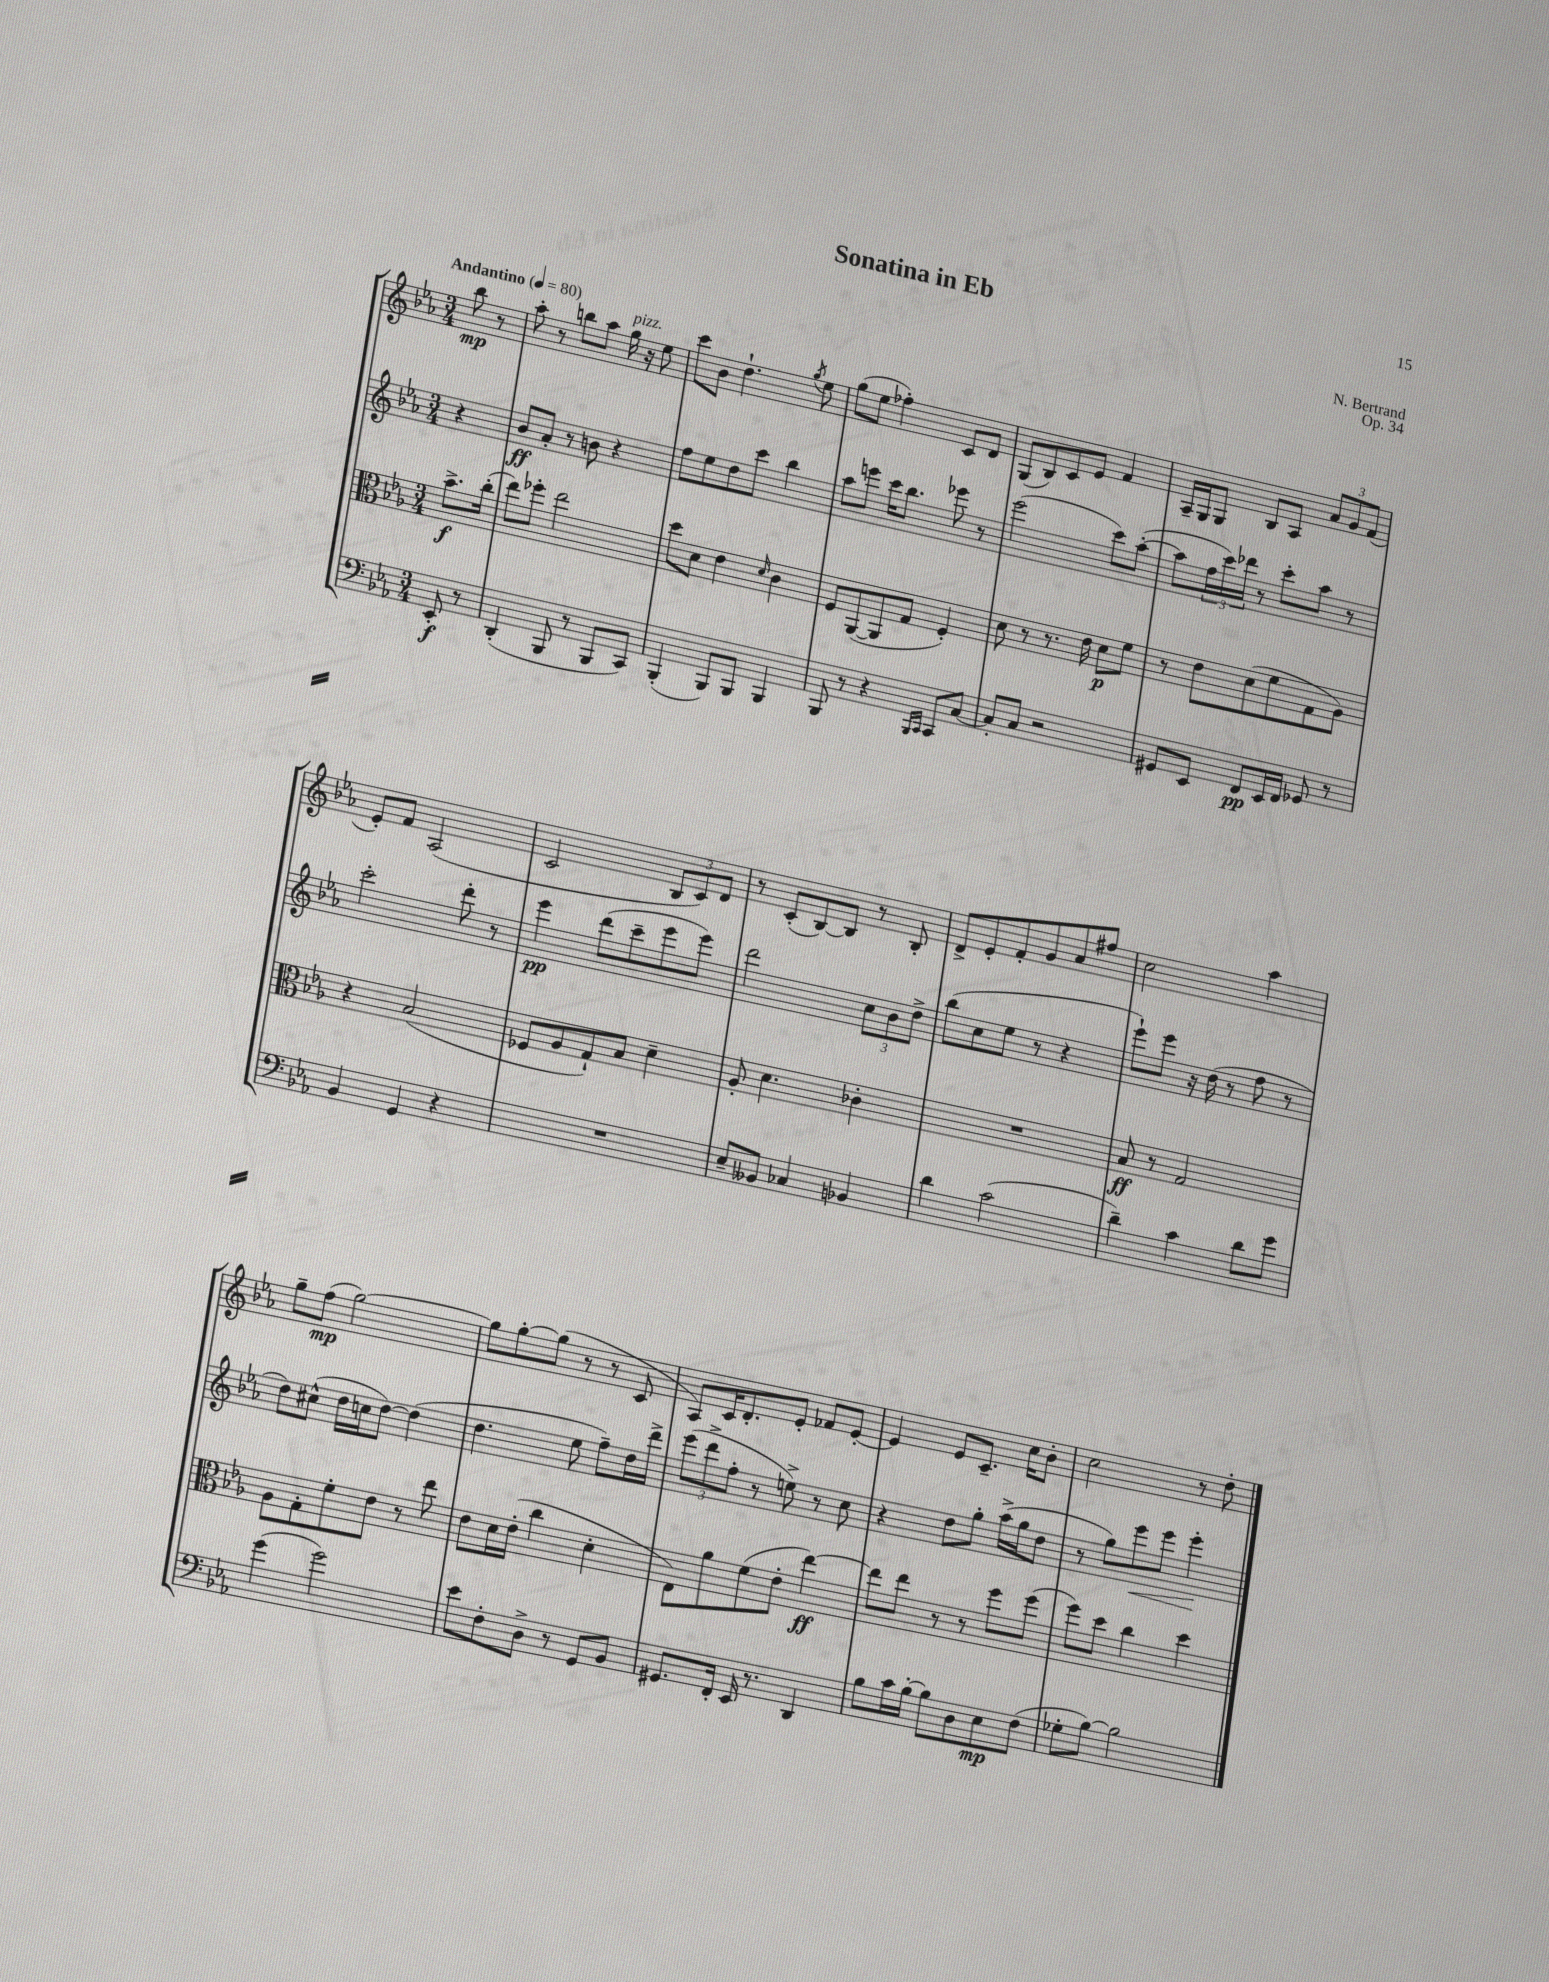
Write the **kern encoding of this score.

**kern	**kern	**kern	**kern
*staff4	*staff3	*staff2	*staff1
*clefF4	*clefC3	*clefG2	*clefG2
*k[b-e-a-]	*k[b-e-a-]	*k[b-e-a-]	*k[b-e-a-]
*M3/4	*M3/4	*M3/4	*M3/4
*MM80	*MM80	*MM80	*MM80
8EE-'/	8.b-^\L	4r	8bb-\
8r	.	.	8r
.	(16cc'\Jk	.	.
=	=	=	=
(4DD'/	8ee-\L)	8b-/L	8aa-'\
.	8ff-'\J	8a-'/J	8r
8BBB-/	2ee-\	8r	8bb\L
8r	.	8b\	8aa-\J
8BBB-/L	.	4r	16gg\
.	.	.	16r
8CC/J)	.	.	8ee-\
=	=	=	=
(4BBB-'/	8dd\L	8ff\L	8ccc\L
.	8d\J	8ee-\	8b-\J
8BBB-/L)	4e-\	8dd\	4.dd`\
8BBB-/J	.	8ccc\J	.
.	16qqd/	.	.
4BBB-/	4c\	4bb-\	.
.	.	.	8qgg/
.	.	.	8ee-\
=	=	=	=
8BBB-/	8F/L	8aa-\L	(8gg\L
8r	([8AA-/	8eee\J	8ee-\J
4r	8AA-/]	16ccc\LK	4ff-'\)
.	.	8.bb-\J	.
.	8G/J	.	.
16qqBBB-/LL	.	.	.
16qqCC/JJ	.	.	.
8CC/L	4F'/)	8eee-\	8c/L
[8C/J	.	8r	8d/J
=	=	=	=
8C'/]L	8d\	(2eee-\	(8G/L
8C/J	8r	.	8B-/)
2r	8.r	.	8c/
.	.	.	8e-/J
.	16e-\	.	.
.	8d\L	8ccc\L)	4f/
.	8f\J	([8aa-'\J	.
=	=	=	=
8GG#/L	8r	8aa-\]L	16A-~/LL
.	.	.	16G/J
8EE-/J	8e-\L	24ff\L	8G/J
.	.	24ccc\)	.
.	.	24ddd-\JJ	.
8FF/L	(8d\	8r	8B-/L
16EE-/L	8f\	8ccc'\L	8A-/J
16FF/JJ	.	.	.
8GG-/	8G\	8aa-\J	12a-/L
.	.	.	12g/
8r	8A-\J)	8r	.
.	.	.	(12f/J
=	=	=	=
4BB-/	4r	2ccc'\	8e-'/L)
.	.	.	8f/J
4GG/	(2B-/	.	(2A-/
4r	.	8ddd'\	.
.	.	8r	.
=	=	=	=
2.r	8F-/L	4eee-\	2c/
.	8A-/	.	.
.	8G`/)	(8ddd\L	.
.	8B-/J	8ccc~\	.
.	4d~\	8eee-\	12B-/L
.	.	.	12c/)
.	.	8eee-\J)	.
.	.	.	12d/J
=	=	=	=
8E-~/L	8A-'/	2ddd\	8r
8BB--/J	4.d\	.	(8c'/L
4C-/	.	.	[8B-/)
.	.	.	8B-/]J
4BB-/	4c-'\	12cc\L	8r
.	.	12b-\	.
.	.	.	8B-'/
.	.	12dd^\J	.
=	=	=	=
4d\	2.r	(8bb-\L	8d^/L
.	.	8cc\	8e-'/
(2c\	.	8ee-\J	8f'/
.	.	8r	8g/
.	.	4r	8a-/
.	.	.	8ff#/J
=	=	=	=
4d~\)	8B-/	8eee-`\L)	2cc\
.	8r	8eee-\J	.
4c\	2G/	16r	.
.	.	(16dd\	.
.	.	8r	.
8d\L	.	8ff\	4aa-\
8g\J	.	8r	.
=	=	=	=
(4g\	8A-\L	8dd\L)	8gg~\L
.	8G'\	(8cc#^^\J	(8ff\J
2g\)	8f'\	16dd\LL	[2gg\)
.	.	16cc\J	.
.	8e-\J	[8dd\J)	.
.	8r	(4dd\]	.
.	8ee-\	.	.
=	=	=	=
8e-\L	8e-\L	4.dd\	8gg\]L
8F'\	16d\L	.	[8gg'\
.	(16e-'\JJ	.	.
8D^\J	4cc\	.	(8gg\]J
8r	.	8ee-\	8r
8GG/L	4d'\	8ff~\L)	8r
8BB-/J	.	16dd\L	8c/
.	.	16ddd^\JJ	.
=	=	=	=
8.GG#/L	8E-\L)	(12eee-\L	8A-/L)
.	.	12ddd^\	.
.	8a-\	.	16c/K
.	.	12ff'\J	.
16FF'/Jk	.	.	8.d'/
16EE-/	(8f\	8r	.
8.r	.	.	.
.	8e-'\J	8ee^\)	8e-'/J
4DD/	[4ee-\)	8r	8f-/L
.	.	8cc\	[8e-'/J
=	=	=	=
8B-\L	8ee-\]L	4r	4e-/]
16c\L	8ee-\J	.	.
[16B-'\JJ	.	.	.
8B-\]L	8r	8dd\L	8e-/L
8D\	8r	8gg'\J	8.c~/J
8E-\	8ff\L	(16aa-^\LL	.
.	.	16gg\J	16cc\LK
(8F\J	(8ff\J	8dd\J	8b-'\J
=	=	=	=
8G-'\L	8ff\L)	8r	2cc\
[8B-\J)	8dd\J	8gg\L)	.
2B-\]	4cc\	8eee-\	.
.	.	8eee-\J	.
.	4dd\	4eee-'\	8r
.	.	.	8dd'\
==	==	==	==
*-	*-	*-	*-
